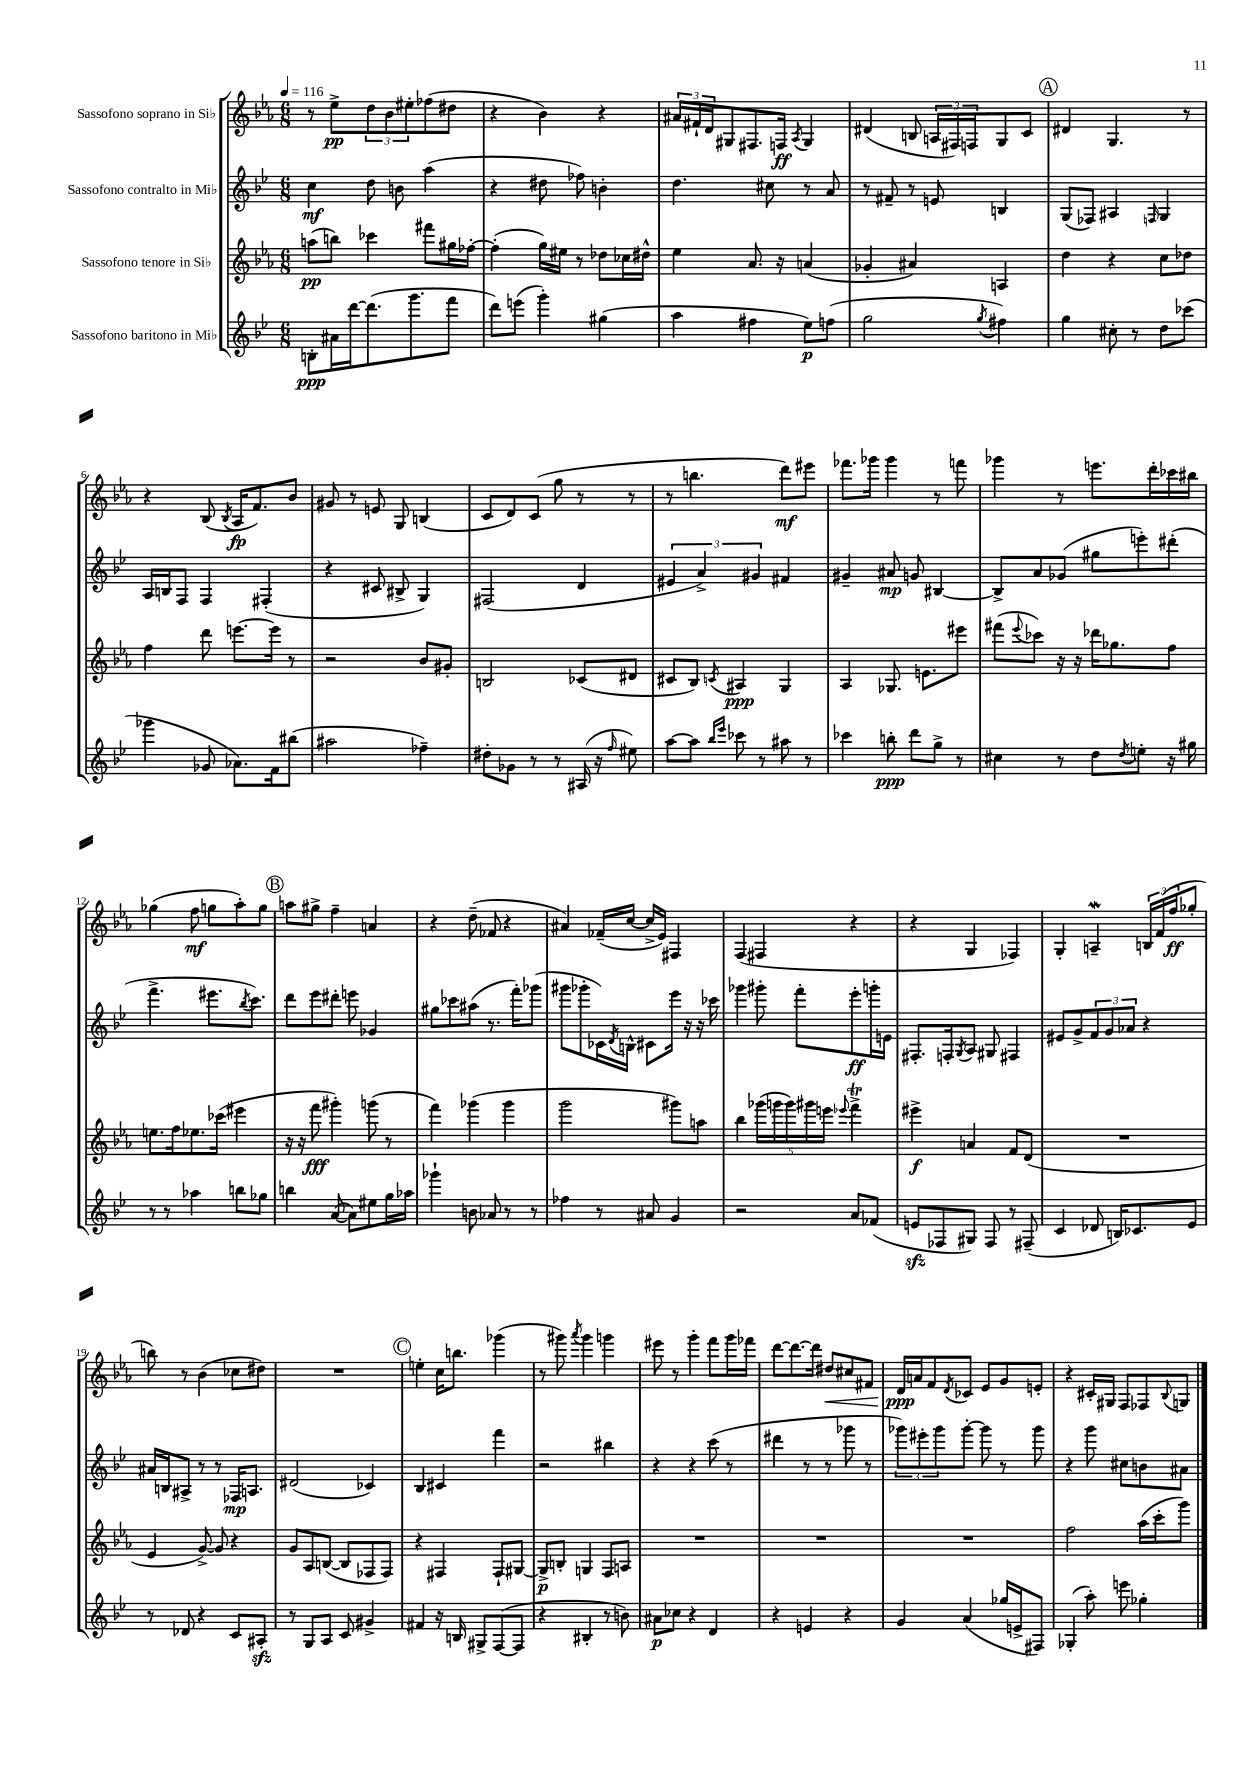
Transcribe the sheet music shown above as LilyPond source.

<<
\new StaffGroup <<
\new Staff = "s0" \with { instrumentName = "Sassofono soprano in Sib" } {
    \clef treble \key ees \major \numericTimeSignature \time 6/8 \tempo 4 = 116
    r8 ees''8->\pp \tuplet 3/2 { d''8 bes'8 eis''8-. } fes''8( dis''8 |
    r4 bes'4) r4 |
    \tuplet 3/2 { ais'16 fis'16-! d'16 } gis8 fis8. f16\ff \acciaccatura { aes8 } gis4 |
    dis'4( b8 \tuplet 3/2 { a16 fis16) f16 } g8 c'8 |
    \mark \markup { \circle "A" } dis'4 g4. r8 |
    r4 bes8( \acciaccatura { bes8 } aes16\fp f'8.) bes'8 |
    gis'8 r8 e'8 g8 b4( |
    c'8 d'8) c'8( g''8 r8 r8 |
    r8 b''4. d'''8\mf) eis'''8 |
    fes'''8. ges'''16 ges'''4 r8 f'''8 |
    ges'''4 r8 e'''8. d'''16-. ces'''16 bis''16 |
    ges''4( f''8\mf g''8 aes''8-.) g''8 |
    \mark \markup { \circle "B" } a''8 gis''8-> f''4-- a'4 |
    r4 d''8--( fes'8 r4 |
    ais'4) fes'16--( c''16~ c''16-> ees'16) fis4 |
    f4( fis4 r4 |
    r4 g4 fes4) |
    g4-. a4--\mordent \tuplet 3/2 { b16 f'16( f''16\ff } ges''8-. |
    b''8) r8 bes'4( ces''8 dis''8) |
    R2. |
    \mark \markup { \circle "C" } e''4-. c''16 b''8. ges'''4( |
    r8 gis'''8) \acciaccatura { aes'''8 } gis'''4 g'''4 |
    eis'''8 r8 g'''4-. f'''8 g'''16 fes'''16 |
    d'''8~ d'''8.~ d'''16 dis''8\< cis''8 fis'8 |
    d'16\ppp\! a'16 f'8 \acciaccatura { d'8 } ces'8 ees'8 g'8 e'8-. |
    r4 cis'16-. gis16 f8 fes8 \appoggiatura { bes8 } g8 \bar "|." |
}
\new Staff = "s1" \with { instrumentName = "Sassofono contralto in Mib" } {
    \clef treble \key bes \major \numericTimeSignature \time 6/8
    c''4\mf d''8 b'8 a''4( |
    r4 dis''8 fes''8) b'4-. |
    d''4. cis''8 r8 a'8 |
    r8 fis'8-- r8 e'8 b4 |
    \mark \markup { \circle "A" } g8( fes8) ais4 \grace { f16 } g4 |
    a16 b16 f8 f4 fis4-.( |
    r4 cis'8 bis8-> g4) |
    fis2( d'4 |
    \tuplet 3/2 { eis'4 a'4->) gis'4 } fis'4 |
    gis'4-- ais'8\mp g'8 bis4~ |
    bis8-> a'8 ges'8( gis''8 e'''8-.) dis'''8-.( |
    f'''4.-> eis'''8. \acciaccatura { bes''8 } c'''8.) |
    \mark \markup { \circle "B" } d'''8 ees'''8 dis'''8-. e'''8 ges'4 |
    gis''8 ces'''8 ais''8( r8. f'''16-.) ges'''8( |
    gis'''8 ges'''8-. ces'16) \acciaccatura { d'8 } b16-^ cis'8 ees'''16 r16 r16 ces'''16 |
    ges'''4 gis'''8-. f'''8-. ees'''8-.\ff g'''16-. e'16 |
    fis8.-. f16-. \acciaccatura { g8 } a8 gis8 fis4 |
    eis'8 g'8-> \tuplet 3/2 { f'8 g'8 aes'8 } r4 |
    ais'16 b16 ais8-> r8 r8 fes16\mp a8. |
    dis'2( ces'4) |
    \mark \markup { \circle "C" } bes4 cis'4 f'''4 |
    r2 bis''4 |
    r4 r4 c'''8( r8 |
    dis'''4 r8 r8 ges'''8 r8 |
    \tuplet 3/2 { ges'''8) eis'''8-. ges'''8 } ges'''8~-. ges'''8 r8 ges'''8 |
    r4 g'''8 cis''8 b'8 ais'8 \bar "|." |
}
\new Staff = "s2" \with { instrumentName = "Sassofono tenore in Sib" } {
    \clef treble \key ees \major \numericTimeSignature \time 6/8
    a''8\pp( b''8) ces'''4 fis'''8 gis''16 fes''16~-. |
    fes''4-.( g''16) eis''16 r8 des''8 ces''16 dis''16-^ |
    ees''4 aes'8. r16 a'4( |
    ges'4-. ais'4) a4 |
    \mark \markup { \circle "A" } d''4 r4 c''8 des''8 |
    f''4 d'''8 e'''8.~ e'''16 r8 |
    r2 bes'8 gis'8-. |
    b2 ces'8( dis'8 |
    cis'8 bes8) \acciaccatura { c'8 } ais4\ppp g4 |
    aes4 ges8. e'8. eis'''8 |
    fis'''8( \appoggiatura { ees'''8 } ces'''8) r16 r16 des'''16 ges''8. f''8 |
    e''8. f''16 ees''8. ces'''16( eis'''4 |
    \mark \markup { \circle "B" } r16 r16 f'''8\fff gis'''4-.) g'''8( r8 |
    f'''4) ges'''4( ges'''4 |
    g'''2 gis'''8) a''8 |
    bes''4 \tuplet 5/4 { ges'''16( g'''16 g'''16) gis'''16 e'''16 } \appoggiatura { ees'''8 } f'''4->\trill |
    eis'''4->\f a'4 f'8 d'8( |
    R2. |
    ees'4 g'8~->) g'8 r4 |
    g'8 aes8 b8~( b8 fes8 fes8) |
    \mark \markup { \circle "C" } r4 fis4 fis8-! gis8~ |
    gis8->\p b8-. g4 f8 a8 |
    R2. |
    R2. |
    R2. |
    f''2 aes''16( c'''16-. g'''8) \bar "|." |
}
\new Staff = "s3" \with { instrumentName = "Sassofono baritono in Mib" } {
    \clef treble \key bes \major \numericTimeSignature \time 6/8
    b8-.\ppp ais'16 d'''16~ d'''8.( g'''8. f'''8 |
    d'''8) e'''8( g'''4-.) gis''4( |
    a''4 fis''4 ees''8\p) f''8( |
    g''2 \acciaccatura { g''8 } fis''4) |
    \mark \markup { \circle "A" } g''4 cis''8-. r8 d''8 ces'''8( |
    ges'''4 ges'8 aes'8.) f'16 bis''8( |
    ais''2 fes''4--) |
    dis''8-. ges'8 r8 r8 ais16( r16 \grace { f''16 } eis''8) |
    a''8~ a''8 \grace { bes''16 ees'''16 } ces'''8 r8 ais''8 r8 |
    ces'''4 b''8-.\ppp d'''8 g''8-> r8 |
    cis''4 r8 d''8 \acciaccatura { d''8 } e''8-. r16 gis''16 |
    r8 r8 aes''4 b''8 ges''8 |
    \mark \markup { \circle "B" } b''4 a'8~( a'8) eis''8 g''16 aes''16 |
    ges'''4-! b'8 aes'8 r8 r8 |
    fes''4 r8 ais'8 g'4 |
    r2 a'8 fes'8( |
    e'8\sfz fes8 gis8) fes8 r8 fis8--( |
    c'4 des'8 b16) ces'8. ees'8 |
    r8 des'8 r4 c'8 ais8-.\sfz |
    r8 g8 a8 c'8 gis'4-> |
    \mark \markup { \circle "C" } fis'4 r16 b16 gis8-> f8~( f8 |
    r4 bis4-. r8 b'8) |
    ais'8\p ces''8 r4 d'4 |
    r4 e'4 r4 |
    g'4 a'4( ges''16 e'16-> fis8) |
    ges4-.( a''8-.) e'''8 ges''4-. \bar "|." |
}
>>
>>
